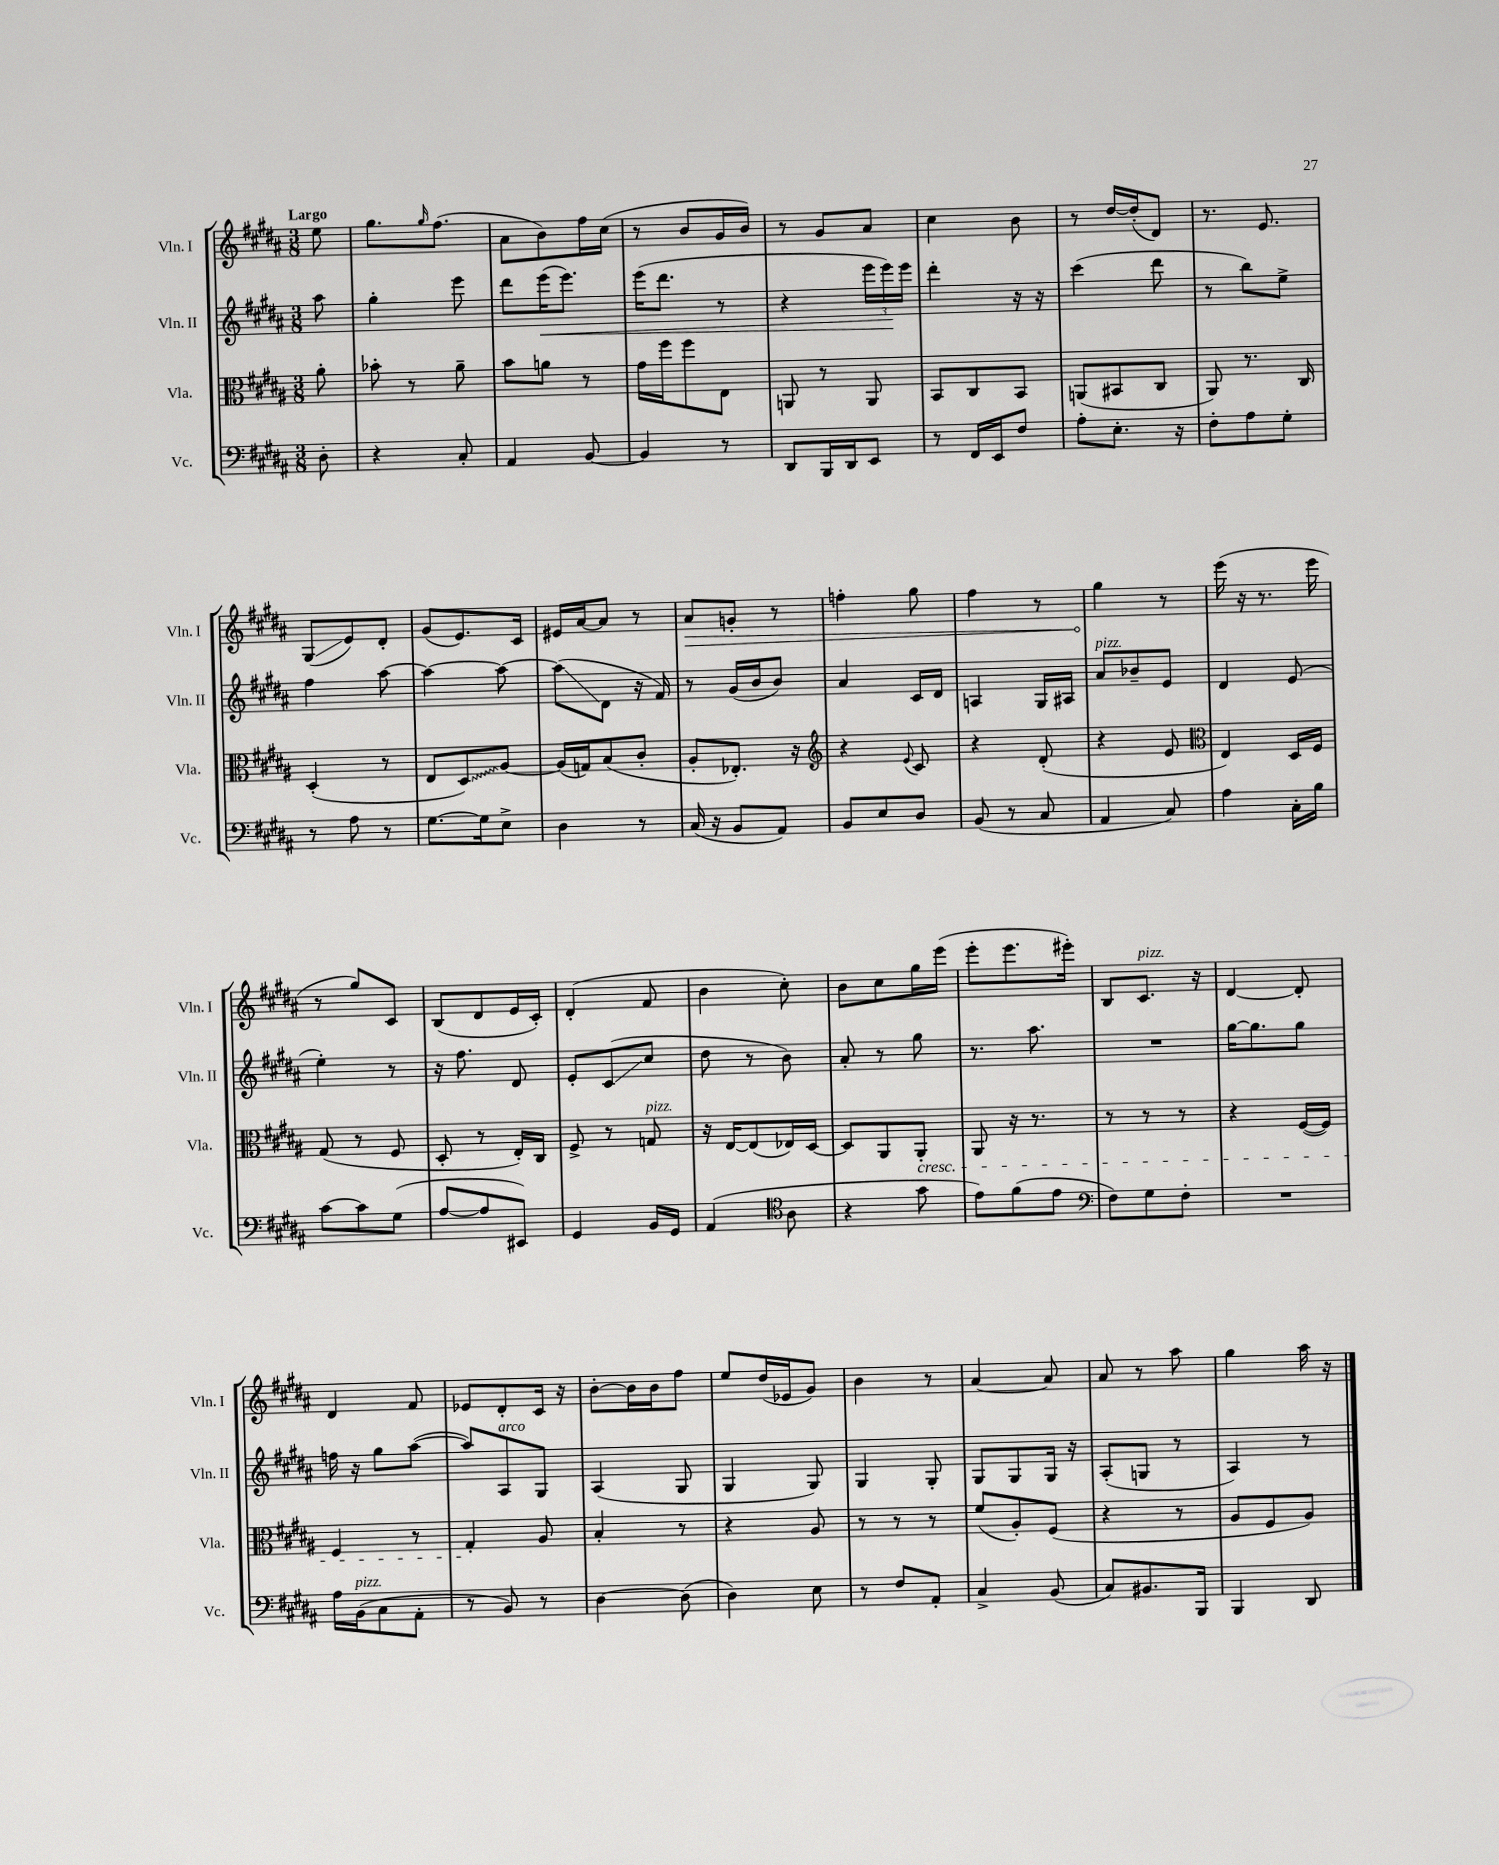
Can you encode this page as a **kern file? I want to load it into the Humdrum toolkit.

**kern	**kern	**kern	**kern
*staff4	*staff3	*staff2	*staff1
*clefF4	*clefC3	*clefG2	*clefG2
*k[f#c#g#d#a#]	*k[f#c#g#d#a#]	*k[f#c#g#d#a#]	*k[f#c#g#d#a#]
*M3/8	*M3/8	*M3/8	*M3/8
8D#'	8a#'	8aa#	8ee
=	=	=	=
4r	8b-'	4gg#'	8.gg#
.	8r	.	.
.	.	.	16qqgg#
.	.	.	(8.ff#
8C#'	8a#~	8eee	.
=	=	=	=
4AA#	8b	8ddd#	8a#
.	8a	(16eee	8b)
.	.	8.eee)	.
[8BB	8r	.	16ff#
.	.	.	(16cc#
=	=	=	=
4BB]	16g#	(16eee	8r
.	16ff#	8.ddd#	.
.	8ff#	.	8b
8r	8E	8r	16g#
.	.	.	16b)
=	=	=	=
8DD#	8AA	4r	8r
16BBB	8r	.	8g#
16DD#	.	.	.
8EE	8AA	24eee	8a#
.	.	24eee)	.
.	.	24eee	.
=	=	=	=
8r	8BB	4ddd#'	4cc#
16FF#	8C#	.	.
16EE	.	.	.
8F#	8BB	16r	8b
.	.	16r	.
=	=	=	=
8A#'	(8AA	(4ccc#	8r
8.E'	8BB#	.	[16dd#
.	.	.	(16dd#']
.	8C#	8ddd#	8d#)
16r	.	.	.
=	=	=	=
8F#'	8AA#)	8r	8.r
8A#	8.r	8bb)	.
.	.	.	8.e
8G#'	.	8ee^	.
.	16C#	.	.
=	=	=	=
8r	(4D#'	4ff#	(8G#
8A#	.	.	8e)
8r	8r	[8aa#	8d#'
=	=	=	=
[8.G#	8E	4aa#_	(8g#
.	8D#)	.	8.e)
16G#]	.	.	.
8E^	[8A#	8aa#_	.
.	.	.	16c#
=	=	=	=
4D#	(16A#]	(8aa#]	16e#
.	16G)	.	[16a#
.	(8B	8d#	8a#]
8r	8c#'	16r	8r
.	.	16f#)	.
=	=	=	=
(16C#	8A#'	8r	8a#
16r	.	.	.
8BB	8.E-')	(16g#	8g'
.	.	16b	.
8AA#)	.	8b)	8r
.	16r	.	.
=	=	=	=
*	*clefG2	*	*
8BB	4r	4a#	4ff'
8E	.	.	.
.	8qqe	.	.
8D#	8c#	16c#	8gg#
.	.	16d#	.
=	=	=	=
(8BB	4r	4A	4ff#
8r	.	.	.
8C#	(8d#'	16G#	8r
.	.	16A#	.
=	=	=	=
4AA#	4r	8a#	4gg#
.	.	8b-~	.
8C#)	8e	8e	8r
=	=	=	=
*	*clefC3	*	*
4A#	4E)	4d#	(16eee
.	.	.	16r
.	.	.	8.r
16C#'	16D#	(8e	.
16B	16F#	.	16eee
=	=	=	=
[8c#	(8G#	4ee')	8r
8c#]	8r	.	8gg#)
(8G#	8F#	8r	8c#
=	=	=	=
[8A#	8D#'	16r	(8B
.	.	8.ff#	.
8A#]	8r	.	8d#
8EE#)	16E')	8d#	16e
.	16C#	.	16c#')
=	=	=	=
4GG#	8F#^	8e'	(4d#'
.	8r	(8c#	.
16BB	8G	8cc#	8f#
16GG#	.	.	.
=	=	=	=
(4AA#	16r	8dd#	4b
.	[16E	.	.
.	(8E]	8r	.
*clefC4	*	*	*
8A#	16E-)	8b)	8cc#')
.	[16D#	.	.
=	=	=	=
4r	8D#]	8a#'	8b
.	8AA#	8r	8cc#
8g#	8AA#'	8gg#	16gg#
.	.	.	(16eee
=	=	=	=
8e)	8AA#	8.r	8eee'
(8f#	16r	.	8.eee
.	8.r	8.aa#	.
8e	.	.	.
.	.	.	16eee#')
=	=	=	=
*clefF4	*	*	*
8F#)	8r	4.r	8B
8G#	8r	.	8.c#
8F#'	8r	.	.
.	.	.	16r
=	=	=	=
4.r	4r	[16gg#	[4d#
.	.	8.gg#]	.
.	([16F#	8gg#	8d#']
.	16F#])	.	.
=	=	=	=
16A#	4F#	16ff	4d#
(16BB	.	16r	.
8C#	.	8gg#	.
8AA#'	8r	([8aa#	8f#
=	=	=	=
8r	4G#'	8aa#])	8e-
8BB)	.	8A#	8d#'
8r	8A#	8G#	16c#
.	.	.	16r
=	=	=	=
[4D#	4B'	(4A#	[8b'
.	.	.	16b]
.	.	.	16b
(8D#]	8r	8G#	8ff#
=	=	=	=
4D#)	4r	4G#	8ee
.	.	.	(16dd#
.	.	.	16e-
8E	8A#	8G#)	8g#)
=	=	=	=
8r	8r	4G#	4b
8F#	8r	.	.
8AA#'	8r	8G#'	8r
=	=	=	=
4C#^	(8f#	8G#	[4a#
.	8A#')	8G#	.
(8BB	(8F#	16G#	8a#]
.	.	16r	.
=	=	=	=
8C#)	4r	(8A#'	8a#
8.BB#	.	8G	8r
.	8r	8r	8aa#
16BBB	.	.	.
=	=	=	=
4BBB	8A#	4A#)	4gg#
.	8F#	.	.
8DD#	8A#)	8r	16aa#
.	.	.	16r
==	==	==	==
*-	*-	*-	*-
